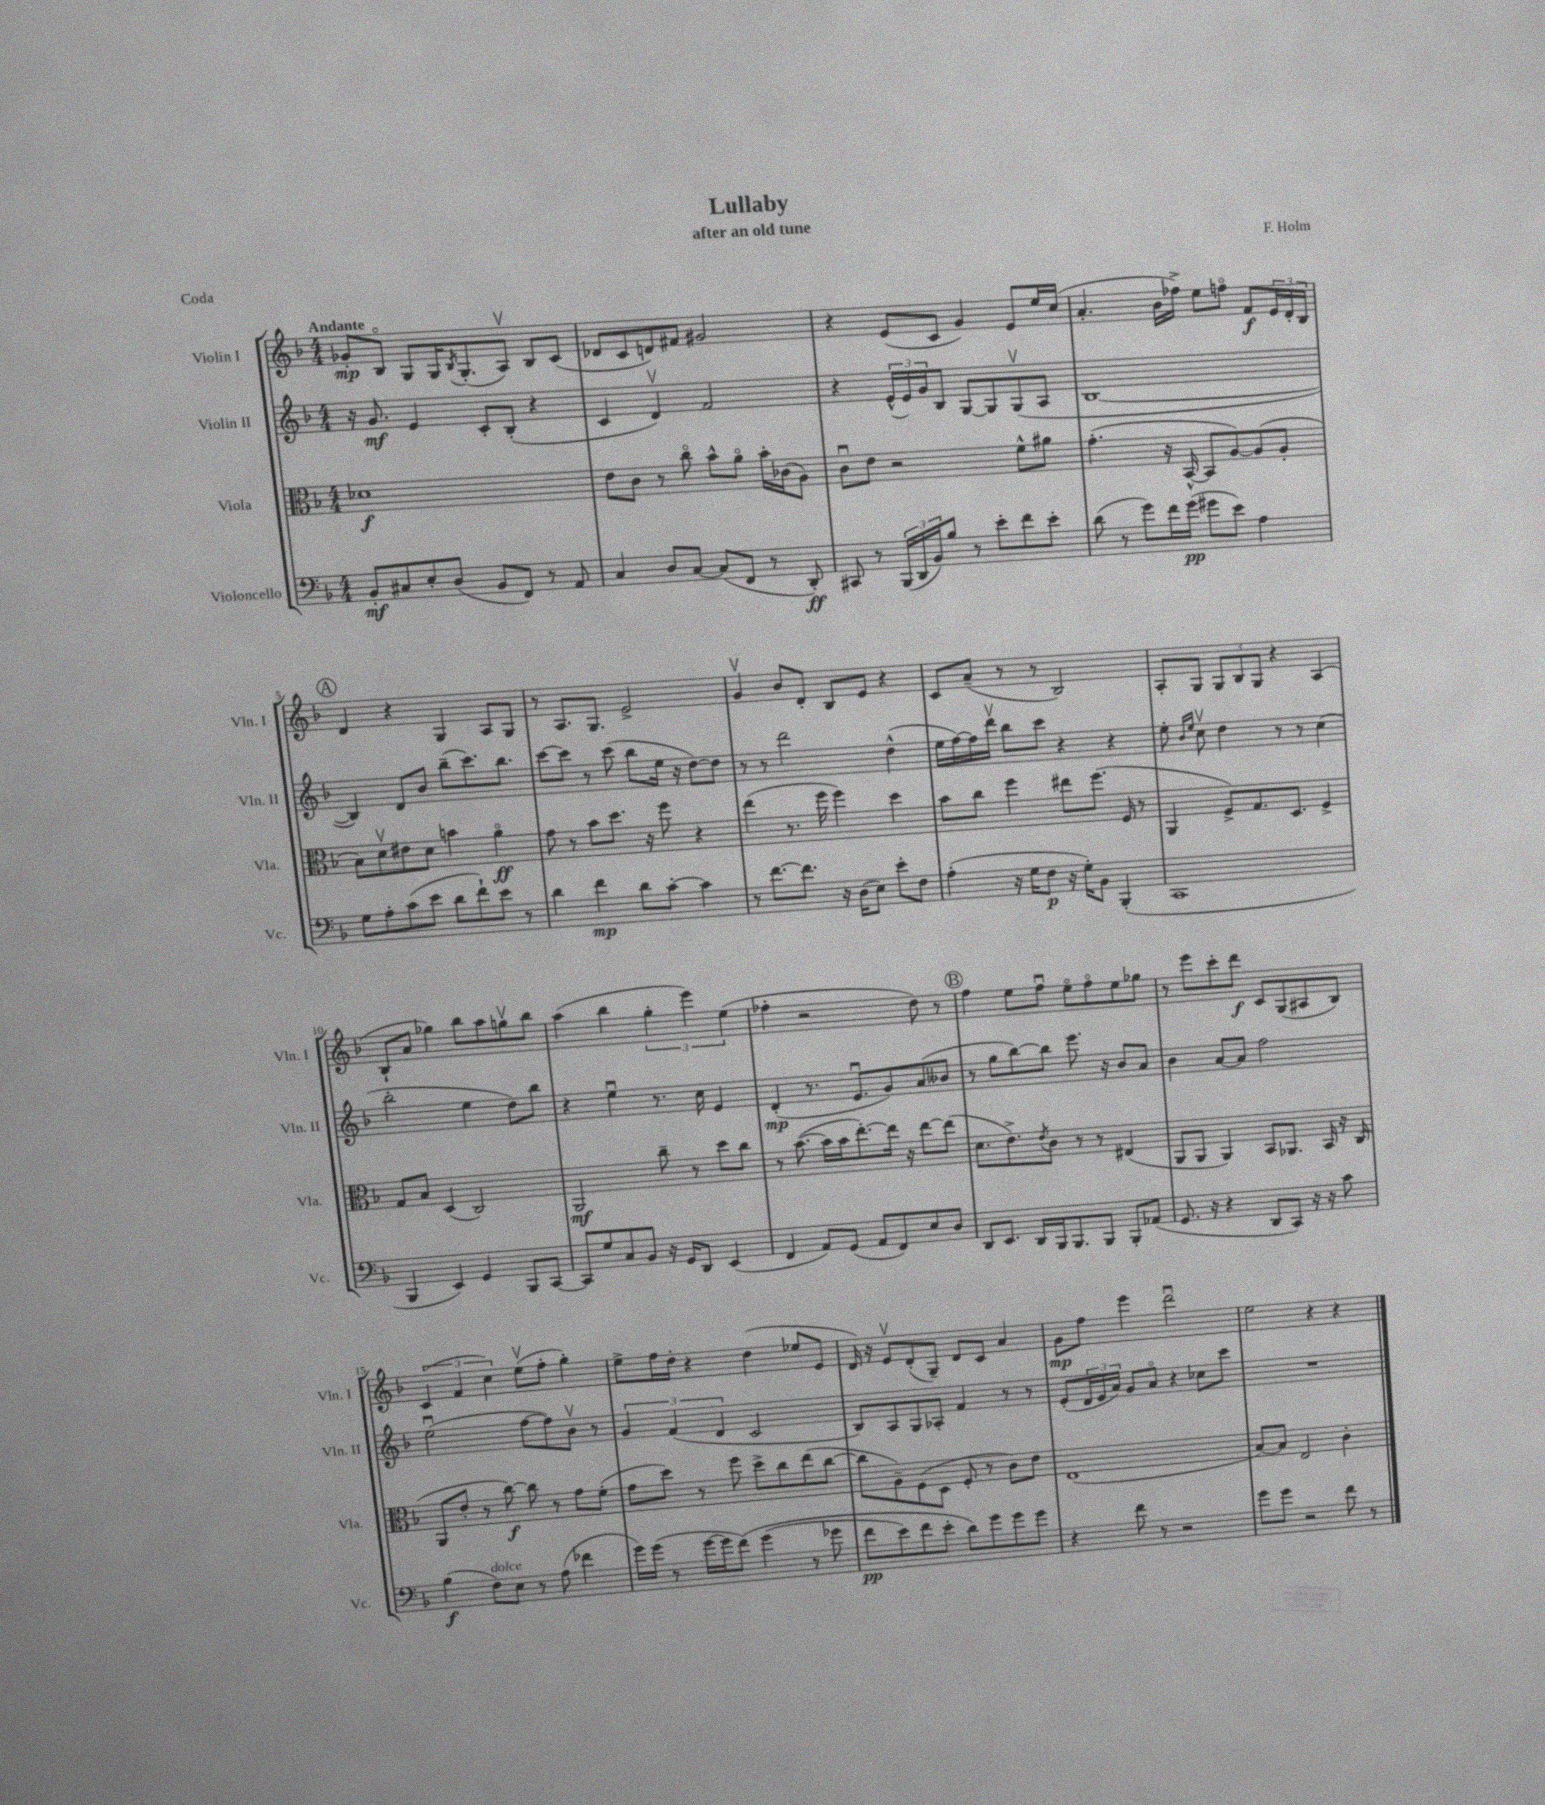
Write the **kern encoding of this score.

**kern	**kern	**kern	**kern
*staff4	*staff3	*staff2	*staff1
*clefF4	*clefC3	*clefG2	*clefG2
*k[b-]	*k[b-]	*k[b-]	*k[b-]
*M4/4	*M4/4	*M4/4	*M4/4
8BB-'	1d-	16r	8g-'
.	.	8.g	.
8C#	.	.	8B-o
8E'	.	4e	8G
(8D	.	.	16G
.	.	.	8qB-
.	.	.	(8.G'
8BB-	.	8c'	.
8FF)	.	(8B-'	8Av)
8r	.	4r	8B-
8AA	.	.	(8c
=	=	=	=
4C	8e	4c	8d-
.	8c	.	8c
8D	8r	4dv)	8d)
[8C	8cco	.	8f#
(8C]	8b-^^	2f	2g#
8FF	8ao	.	.
8r	16b-'	.	.
.	(16c-	.	.
8DD')	8A)	.	.
=	=	=	=
8CC#	8cu	4r	4r
8r	8e	.	.
(24BBB-	2r	(24e^^	(8e
24DD	.	24e)	.
24BB-)	.	24g	.
8B-	.	8B-	8c
8r	.	[8G	4g)
8e'	.	8G]	.
8f	8f^^	(8Gv	8e
8e'	8a#	8A	16ee
.	.	.	(16cc
=	=	=	=
(8d	(4.g'	[1B-	4.a'
8r	.	.	.
8g)	.	.	.
16f	16r	.	16b-
(16g	[16BB-^^	.	16ff-^)
8g#	8BB-]	.	8ee
8e)	[8A)	.	8ffo
4A	(8A]	.	8f
.	8A'	.	24e
.	.	.	24d'
.	.	.	24B-
=	=	=	=
8G	8B-)	4B-])	4d
8A'	8dv	.	.
(8c	8e#	8d	4r
8e	8d	8b-	.
8d	4b	(8bb-~	4G
8f`)	.	8.ccc)	.
8e	4ao	.	8A
.	.	8.bb-	.
8r	.	.	8G
=	=	=	=
4d	8g	[8ccc	8r
.	8r	8ccc]	8.A
4f	8b-	8r	.
.	.	.	8.G
.	8.dd	(8ccc	.
8d	.	8bb-	2e^
.	16r	.	.
[8c'	8ff	16ee	.
.	.	16r	.
4c]	4r	[8dd)	.
.	.	8dd]	.
=	=	=	=
8r	(4ee	8r	4gv
[8.f	.	8r	.
.	8.r	2ddd	8b-
8.f]	.	.	.
.	.	.	8d'
.	16ff	.	.
16r	4ff)	.	8B-
(16D	.	.	.
8E)	.	.	8e
8e'	4dd	(4dd^^	4r
8F	.	.	.
=	=	=	=
(4A'	8b-	16ee	8c
.	.	[16ff)	.
.	8cc	16ff]	(8a~
.	.	16dddv	.
16r	4ff	8bb-	8r
16G	.	.	.
8F	.	8ccc	8r
16r	8ee#	4r	2B-)
16G')	.	.	.
8BB-	(8.ff	.	.
(4BBB-'	.	4r	.
.	16F	.	.
.	8r	.	.
=	=	=	=
1CC	4AA	8ee'	8A'
.	.	16qqb-	.
.	.	16qqee	.
.	.	8ccv	8G
.	8F^)	4dd	12G
.	.	.	12B-
.	8.G	.	.
.	.	.	12G
.	.	8r	4r
.	8.D	.	.
.	.	8r	.
.	4F^	(4cc	(4A
=	=	=	=
4BBB-	8G	2bb-'	8B-`
.	8B-	.	8a
4EE)	(4D	.	4gg-)
4GG	2C)	4ee	8bb-
.	.	.	8aa
8BBB-	.	8dd)	8ggv
[8CC	.	8bb-	8bb-
=	=	=	=
8CC]	2AA	4r	(4aa
8G	.	.	.
8C	.	4eeu	4bb-
8BB-	.	.	.
16r	8cc~	8.r	6gg'
16GG	.	.	.
8DD	8r	.	.
.	.	.	6eee)
.	.	16cc	.
(4EE	8dd	4e	.
.	.	.	(6ee
.	8cc	.	.
=	=	=	=
4FF	8r	(4d'	4ff-'
.	([8.b-	.	.
8AA)	.	8.r	2r
.	16b-]	.	.
(8GG	16b-	.	.
.	[8.ee')	8.eu	.
8AA	.	.	.
8FF)	16ee]	8g)	.
.	16r	.	.
8E	[8ee	(8a	8dd)
8D	(8ee]	8b--	8r
=	=	=	=
8DD	8.d	8r	4ff
8.EE	.	8gg	.
.	8.e^)	.	.
.	.	[8bb-)	8ee
16DD	.	.	.
.	8qe	.	.
16BBB-	8c	8bb-]	8ffu
8.BBB-	.	.	.
.	8r	8.eee	8eeo
8BBB-	8r	.	8ffo
.	.	16r	.
8BBB-'	(4E#	8b-	8ee
(8AA-	.	8a	8gg-
=	=	=	=
8.GG	8AA	4b-	8r
.	8AA	.	8eee
16r	.	.	.
4r	4AA)	[8a	8ccc'
.	.	8a]	8ddd
8DD	8BB-	2ff	8c
8CC)	8.AA-	.	(8G
16r	.	.	8A#
16r	16BB-	.	.
8c	16r	.	8B-)
.	(16C	.	.
=	=	=	=
(4B-	8AA	(2eeu	(6c
.	8e'	.	.
.	.	.	6f
8F)	8r	.	.
.	.	.	6cc)
8E	[8cc)	.	.
8r	8cc]	[8ff	(8eev
(8A	8r	8ff])	8ff'
4f-	8g	8b-v	4gg')
.	(8f'	8r	.
=	=	=	=
16g)	8g	6g	8ee^
(16g	.	.	.
8r	8dd)	.	16ff
.	.	(6f	.
.	.	.	16dd'
[16g	8r	.	4r
16g]	.	.	.
.	.	6d	.
&(8f)	8ff	.	.
(4g	8dd^	2c	(4dd
.	8cc	.	.
8r	(8ee	.	8ee-
8g-	[8cc	.	8e
=	=	=	=
8f	8cc]	8B-)	16d)
.	.	.	16r
8e)	8A~)	8A	8ev
8f	(8F	8G	(8d'
8e'	8D	8A-'	8G~)
8d&)	8F'	4f	8d
8g	8r	.	8c
8g	8c)	8r	4a
8g	8e	8r	.
=	=	=	=
4r	(1E	(8e'	8g
.	.	24d	8ff
.	.	24e	.
.	.	24a)	.
8f	.	8g	4eee
8r	.	8ao	.
2r	.	4r	2dddu
.	.	8cc-	.
.	.	8ccc	.
=	=	=	=
8g	[8B-)	1r	2ee
8g	8B-]	.	.
2r	2E	.	.
.	.	.	4r
8f	4c'	.	4r
8r	.	.	.
==	==	==	==
*-	*-	*-	*-
